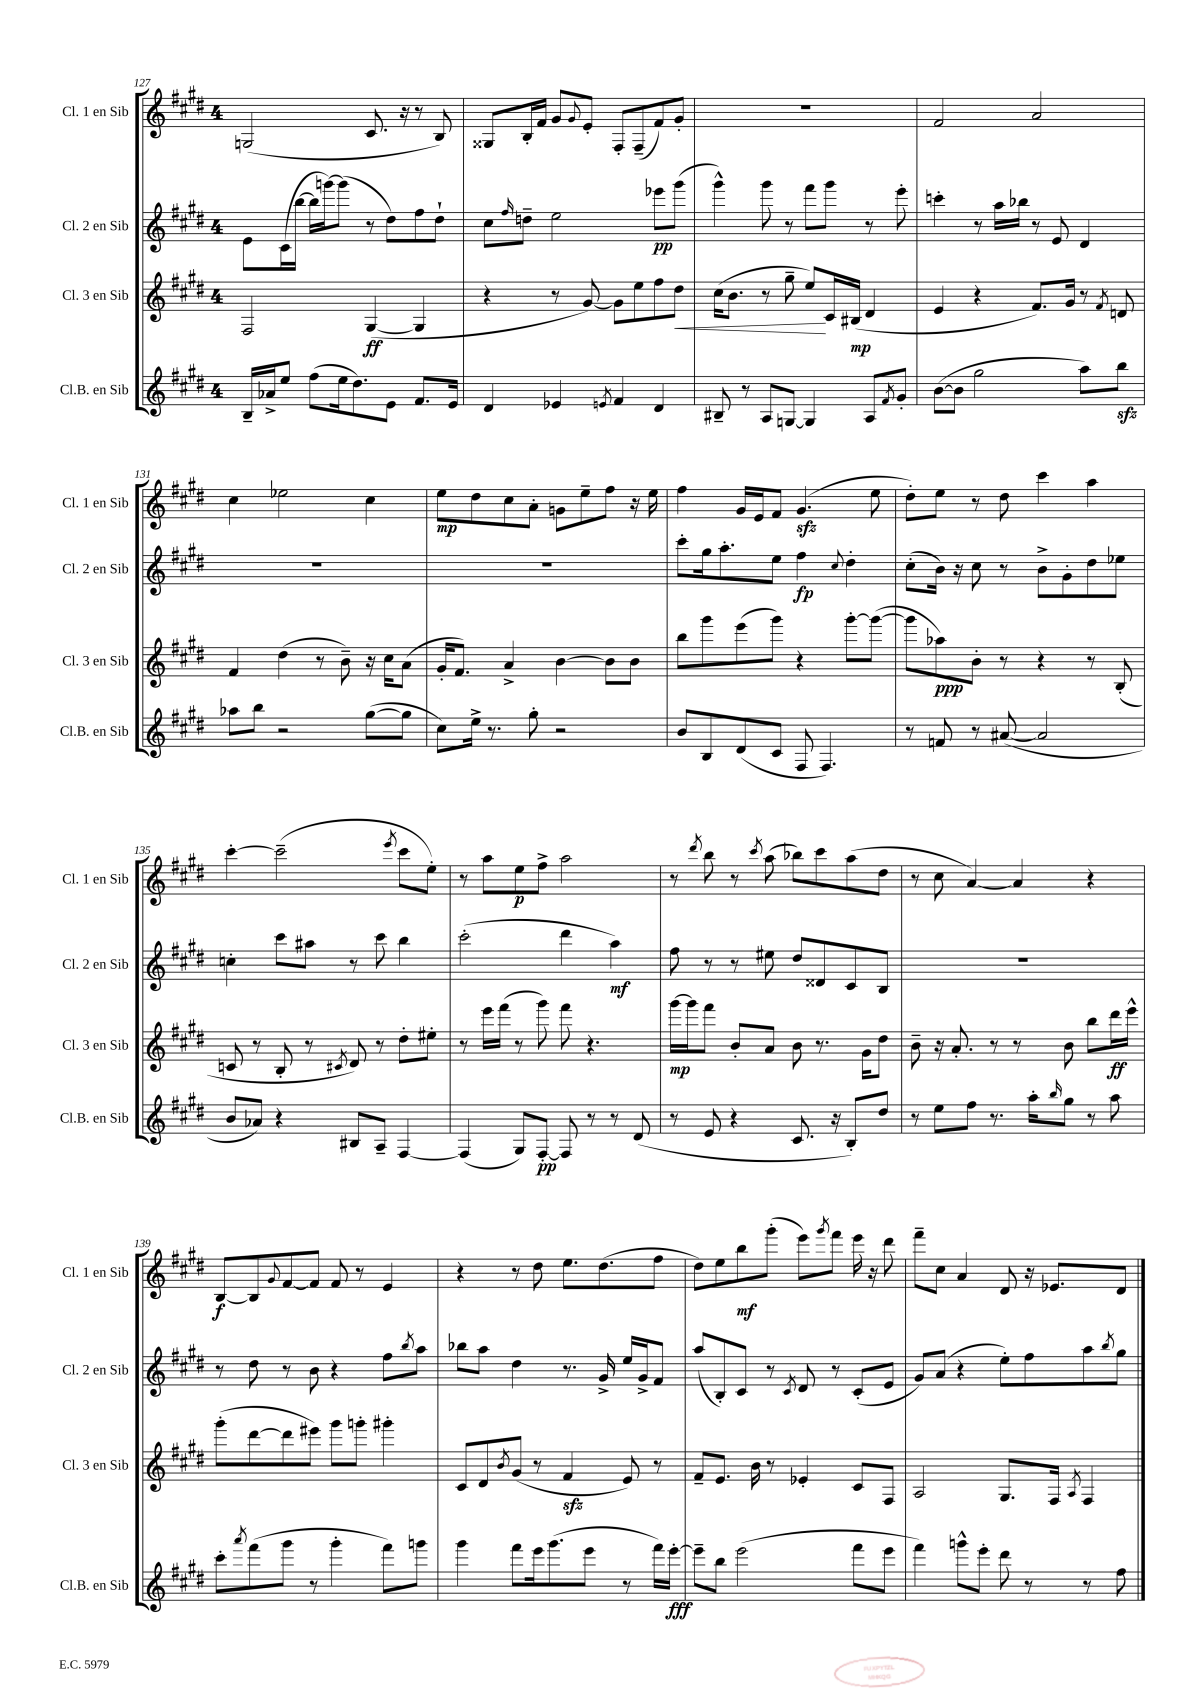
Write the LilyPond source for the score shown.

<<
\new StaffGroup <<
\new Staff = "s0" \with { instrumentName = "Cl. 1 en Sib" shortInstrumentName = "Cl. 1 en Sib" } {
    \clef treble \key e \major \once \override Staff.TimeSignature.style = #'single-digit \time 4/4
    g2( cis'8. r16 r8 b8) |
    gisis8 b16-. fis'16 gis'8 \appoggiatura { gis'8 } e'8-. fis8-. fis8--( fis'8) gis'8-. |
    R1 |
    fis'2 a'2 |
    cis''4 ees''2 cis''4 |
    e''8\mp dis''8 cis''8 a'8-. g'8 e''8-- fis''8 r16 e''16 |
    fis''4 gis'16 e'16 fis'8 gis'4.\sfz( e''8 |
    dis''8-.) e''8 r8 dis''8 cis'''4 a''4 |
    cis'''4~-. cis'''2--( \acciaccatura { e'''8 } cis'''8 e''8-.) |
    r8 a''8 e''8\p fis''8-> a''2 |
    r8 \acciaccatura { dis'''8 } b''8 r8 \acciaccatura { cis'''8 } a''8( bes''8) cis'''8 a''8( dis''8 |
    r8 cis''8 a'4~) a'4 r4 |
    b8~\f b8 \appoggiatura { gis'8 } fis'8~ fis'8 fis'8 r8 e'4 |
    r4 r8 dis''8 e''8. dis''8.( fis''8 |
    dis''8) e''8 b''8\mf gis'''8-.( e'''8) \acciaccatura { gis'''8 } fis'''8 e'''16 r16 dis'''8 |
    fis'''8-- cis''8 a'4 dis'8 r16 ees'8. dis'8 \bar "|." |
}
\new Staff = "s1" \with { instrumentName = "Cl. 2 en Sib" shortInstrumentName = "Cl. 2 en Sib" } {
    \clef treble \key e \major \once \override Staff.TimeSignature.style = #'single-digit \time 4/4
    e'8 cis'16( b''16~ b''16 g'''16~) g'''8( r8 dis''8) fis''8 dis''8-! |
    cis''8 \grace { fis''16 } d''8-- e''2 ees'''8\pp gis'''8( |
    gis'''4-^) gis'''8 r8 fis'''8 gis'''8 r8 e'''8-. |
    c'''4-. r8 a''16 bes''16 r8 e'8 dis'4 |
    R1 |
    R1 |
    cis'''8-. gis''16 a''8.-. e''8 fis''4\fp \appoggiatura { cis''8 } dis''4-. |
    cis''8-.( b'16) r16 cis''8 r8 b'8-> gis'8-. dis''8 ees''8 |
    c''4-. cis'''8 ais''8 r8 cis'''8 b''4 |
    cis'''2-.( dis'''4 a''4\mf) |
    fis''8 r8 r8 eis''8 dis''8 disis'8 cis'8 b8 |
    R1 |
    r8 dis''8 r8 b'8 r4 fis''8 \acciaccatura { b''8 } a''8 |
    bes''8 a''8 dis''4 r8. gis'16-> e''16 gis'16-> fis'8 |
    a''8( b8-.) cis'8 r8 \acciaccatura { cis'8 } dis'8 r8 cis'8-.( e'8 |
    gis'8) a'8( r4 e''8-.) fis''8 a''8 \acciaccatura { b''8 } gis''8 \bar "|." |
}
\new Staff = "s2" \with { instrumentName = "Cl. 3 en Sib" shortInstrumentName = "Cl. 3 en Sib" } {
    \clef treble \key e \major \once \override Staff.TimeSignature.style = #'single-digit \time 4/4
    fis2 gis4~\ff( gis4 |
    r4 r8 gis'8~) gis'8 e''8 fis''8 dis''8\< |
    cis''16( b'8. r8 gis''8-- e''8\!) cis'16 bis16\mp( dis'4 |
    e'4 r4 fis'8.) gis'16 r8 \acciaccatura { fis'8 } d'8 |
    fis'4 dis''4( r8 b'8--) r16 cis''16 a'8( |
    gis'16-. fis'8.) a'4-> b'4~ b'8 b'8 |
    b''8 gis'''8 e'''8( gis'''8) r4 gis'''8~-. gis'''8~( |
    gis'''8 aes''8\ppp) b'8-. r8 r4 r8 b8-.( |
    c'8 r8 b8-. r8 \acciaccatura { cis'8 } dis'8) r8 dis''8-. eis''8-. |
    r8 e'''16 fis'''16( r8 gis'''8) fis'''8 r4. |
    gis'''16~\mp gis'''16 fis'''8 b'8-. a'8 b'8 r8. gis'16 dis''8 |
    b'8-- r16 a'8.-. r8 r8 b'8 b''8 dis'''16\ff e'''16-^ |
    gis'''8-.( dis'''8~ dis'''8 eis'''8) gis'''8 g'''8-. gis'''4-. |
    cis'8 dis'8 \acciaccatura { b'8 } gis'8( r8 fis'4\sfz e'8) r8 |
    fis'8-- e'8. b'16 r8 ees'4-. cis'8 fis8 |
    a2 gis8. fis16 \acciaccatura { a8 } fis4 \bar "|." |
}
\new Staff = "s3" \with { instrumentName = "Cl.B. en Sib" shortInstrumentName = "Cl.B. en Sib" } {
    \clef treble \key e \major \once \override Staff.TimeSignature.style = #'single-digit \time 4/4
    b16-- aes'16-> e''8 fis''8( e''16 dis''8.) e'8 fis'8. e'16 |
    dis'4 ees'4 \acciaccatura { e'8 } fis'4 dis'4 |
    bis8-- r8 a8 g8~ g4 a8 \acciaccatura { fis'8 } gis'8-. |
    b'8~( b'8 gis''2 a''8) b''8\sfz |
    aes''8 b''8 r2 gis''8~( gis''8 |
    cis''8) e''16-> r8. gis''8-. r2 |
    b'8 b8 dis'8( cis'8 fis8 fis4.) |
    r8 f'8 r8 ais'8~( ais'2 |
    b'8 aes'8) r4 bis8 a8-- fis4~ |
    fis4( gis8) fis8~-.\pp fis8 r8 r8 dis'8( |
    r8 e'8 r4 cis'8. r16 b8-.) dis''8 |
    r8 e''8 fis''8 r8. a''16-. \grace { b''16 } gis''8 r8 a''8 |
    cis'''8-. \acciaccatura { a'''8 } fis'''8( gis'''8 r8 gis'''4-. fis'''8) g'''8 |
    gis'''4 fis'''8 e'''16 gis'''8.( e'''8 r8 fis'''16) e'''16~-.\fff |
    e'''8-- b''8 e'''2( fis'''8 e'''8 |
    fis'''4) g'''8-^ e'''8-. dis'''8 r8 r8 fis''8 \bar "|." |
}
>>
>>
\layout { \context { \Score currentBarNumber = #127 } }
